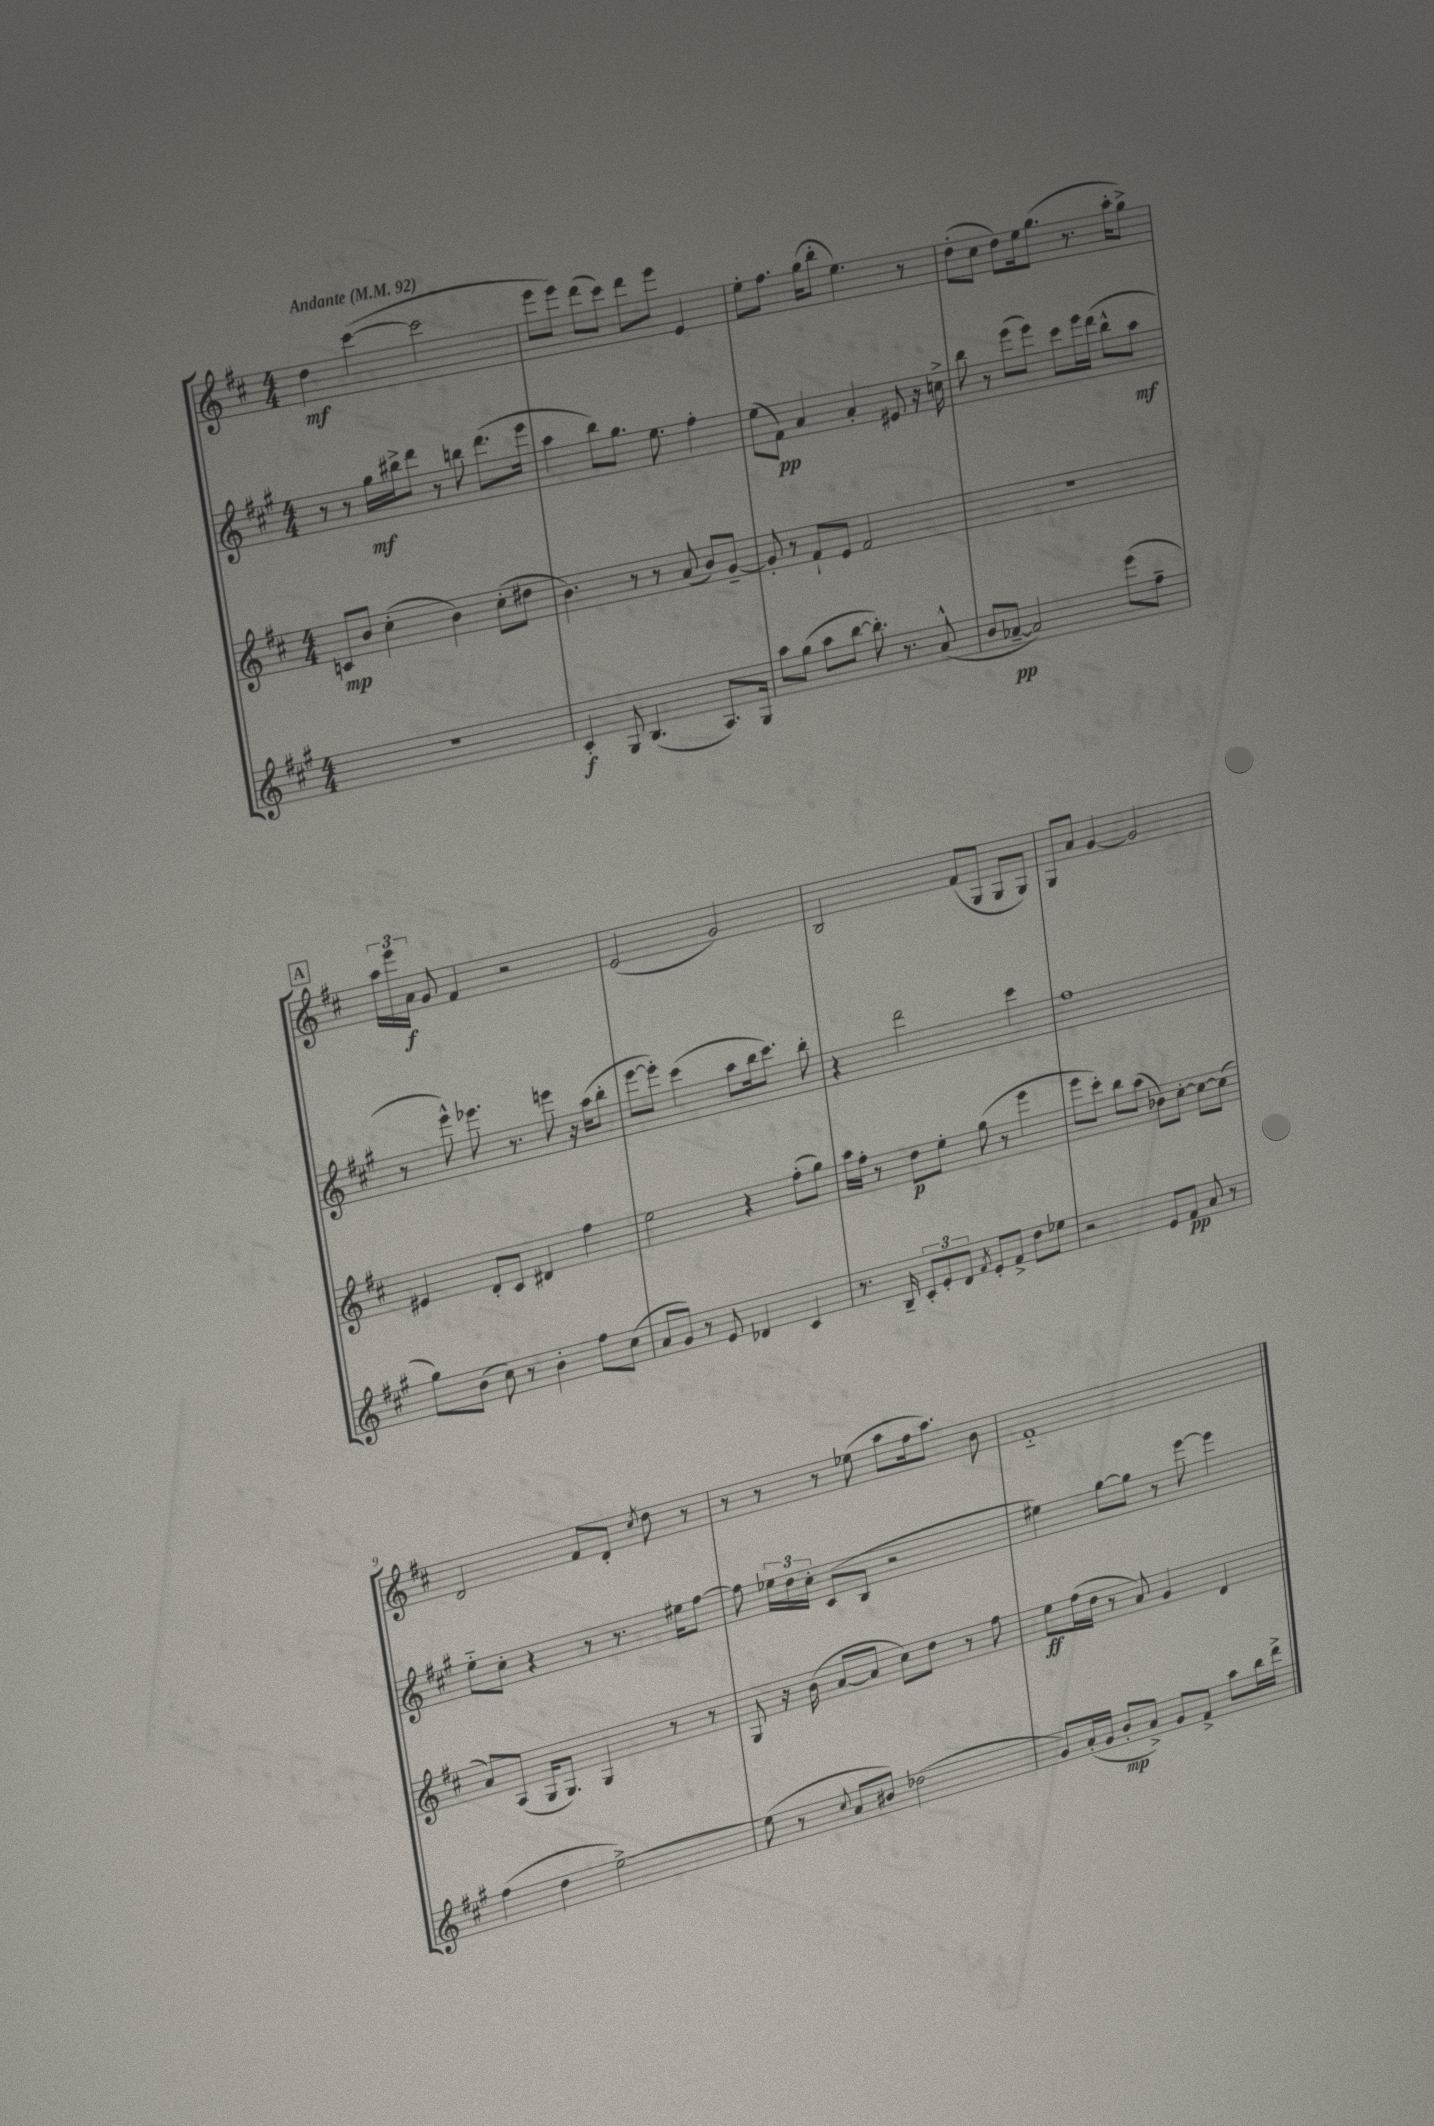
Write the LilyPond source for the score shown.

<<
\new StaffGroup <<
\new Staff = "s0" {
    \clef treble \key d \major \numericTimeSignature \time 4/4 \tempo "Andante" 4 = 92
    \autoBeamOff d''4\mf cis'''4~( cis'''2 |
    e'''8[ e'''8]) d'''8[( cis'''8]) d'''8[ e'''8] e'4 |
    e''8[-. fis''8.] g''16[( b''8]-. e''4.) r8 |
    d''8[-.( cis''8] d''8[) e''16 g''8.]( r8. a''16[-. g''8]->) |
    \mark \markup { \box "A" } \tuplet 3/2 { a''16[ e'''16 a'16]\f } g'8 fis'4 r2 |
    e'2( g'2) |
    b2 fis'8[( g8] g8[ g8]) |
    g8[ a'8] g'4~ g'2 |
    d'2 fis'8[ d'8]-. \acciaccatura { cis''8 } d''8 r8 |
    r8 r8 r8 ees''8( a''8[ fis''16 a''8.]) b'8 |
    fis'1-_ \bar "|." |
}
\new Staff = "s1" {
    \clef treble \key a \major \numericTimeSignature \time 4/4
    \autoBeamOff r8 r8 gis''16[\mf bis''16-> d'''8] r8 b''8 d'''8.[( e'''16] |
    a''4 b''8[) gis''8.] e''8. fis''4-. |
    e''8[( fis'8]\pp) a'4 a'4-. eis'8 r16 c''16-> |
    b''8 r8 e'''8[( e'''8]) cis'''8[ e'''16 d'''16]( b''8[-^ a''8]\mf |
    \mark \markup { \box "A" } r8 e'''8-^) ees'''8. r8. e'''8 r16 a''16[( b''8]-. |
    e'''8[~ e'''8]-.) cis'''4( a''8[ b''16 cis'''8.]) b''8-. |
    r4 d'''2 cis'''4 |
    fis''1 |
    e''8[-_ cis''8]-. r4 r8 r8. eis''16[ fis''8]~ |
    fis''8 \tuplet 3/2 { ees''16[ d''16 cis''16]-. } cis'8[( b8] r2 |
    eis''4) gis''8[~ gis''8] r8 e'''8~ e'''4 \bar "|." |
}
\new Staff = "s2" {
    \clef treble \key d \major \numericTimeSignature \time 4/4
    \autoBeamOff c'8[\mp b'8] cis''4-.( b'4) cis''8[-.( dis''8] |
    b'4.) r8 r8 a'8( b'8[) g'8]~-- |
    g'8-. r8 fis'8[-! e'8] fis'2 |
    R1 |
    \mark \markup { \box "A" } eis'4 d'8[-. cis'8] dis'4 fis''4 |
    e''2 r4 fis''8[-.( g''8]) |
    a''16[ fis''16]-. r8 d''8[\p e''8]-. g''8( r8 e'''4 |
    e'''8[ cis'''8]-.) b''8[ a''8]( bes'8[) cis''8]~-. cis''8[~ cis''8]( |
    a'8[) a8]( g16[ g8.]) g4 r8 r8 |
    g8 r16 b'16( a'8[~ a'8] cis''8[) d''8] r8 fis''8 |
    e''8[\ff fis''16( d''16] r8 a'8) g'4 d'4 \bar "|." |
}
\new Staff = "s3" {
    \clef treble \key a \major \numericTimeSignature \time 4/4
    \autoBeamOff R1 |
    cis'4-.\f gis8 b4.( a8.[) gis16] |
    a''8[ gis''8]( a''8[ b''8]~ b''8.-.) r8. a'8-^( |
    b'8[ aes'8]~--\pp aes'2) e'''8[( fis''8]-- |
    \mark \markup { \box "A" } gis''8[) b'8]( cis''8) r8 b'4-. fis''8[ cis''8]( |
    a'8[ gis'8]) r8 e'8 des'4 cis'4 |
    r8. b16-- \tuplet 3/2 { cis'8[-. e'8-. d'8] } \acciaccatura { fis'8 } e'8[-. fis'8]-> d''8[ ees''8] |
    r2 e'8[ fis'8]\pp a'8 r8 |
    fis''4( d''4 e''2~->) |
    e''8( r8 \appoggiatura { cis''8 } a'8[ bis'8]) des''2( |
    gis'8[) a'16-.( gis'16] b'8[-.\mp a'8]->) gis'8[ fis'8]-> a''8[ b''16 d'''16]-> \bar "|." |
}
>>
>>
